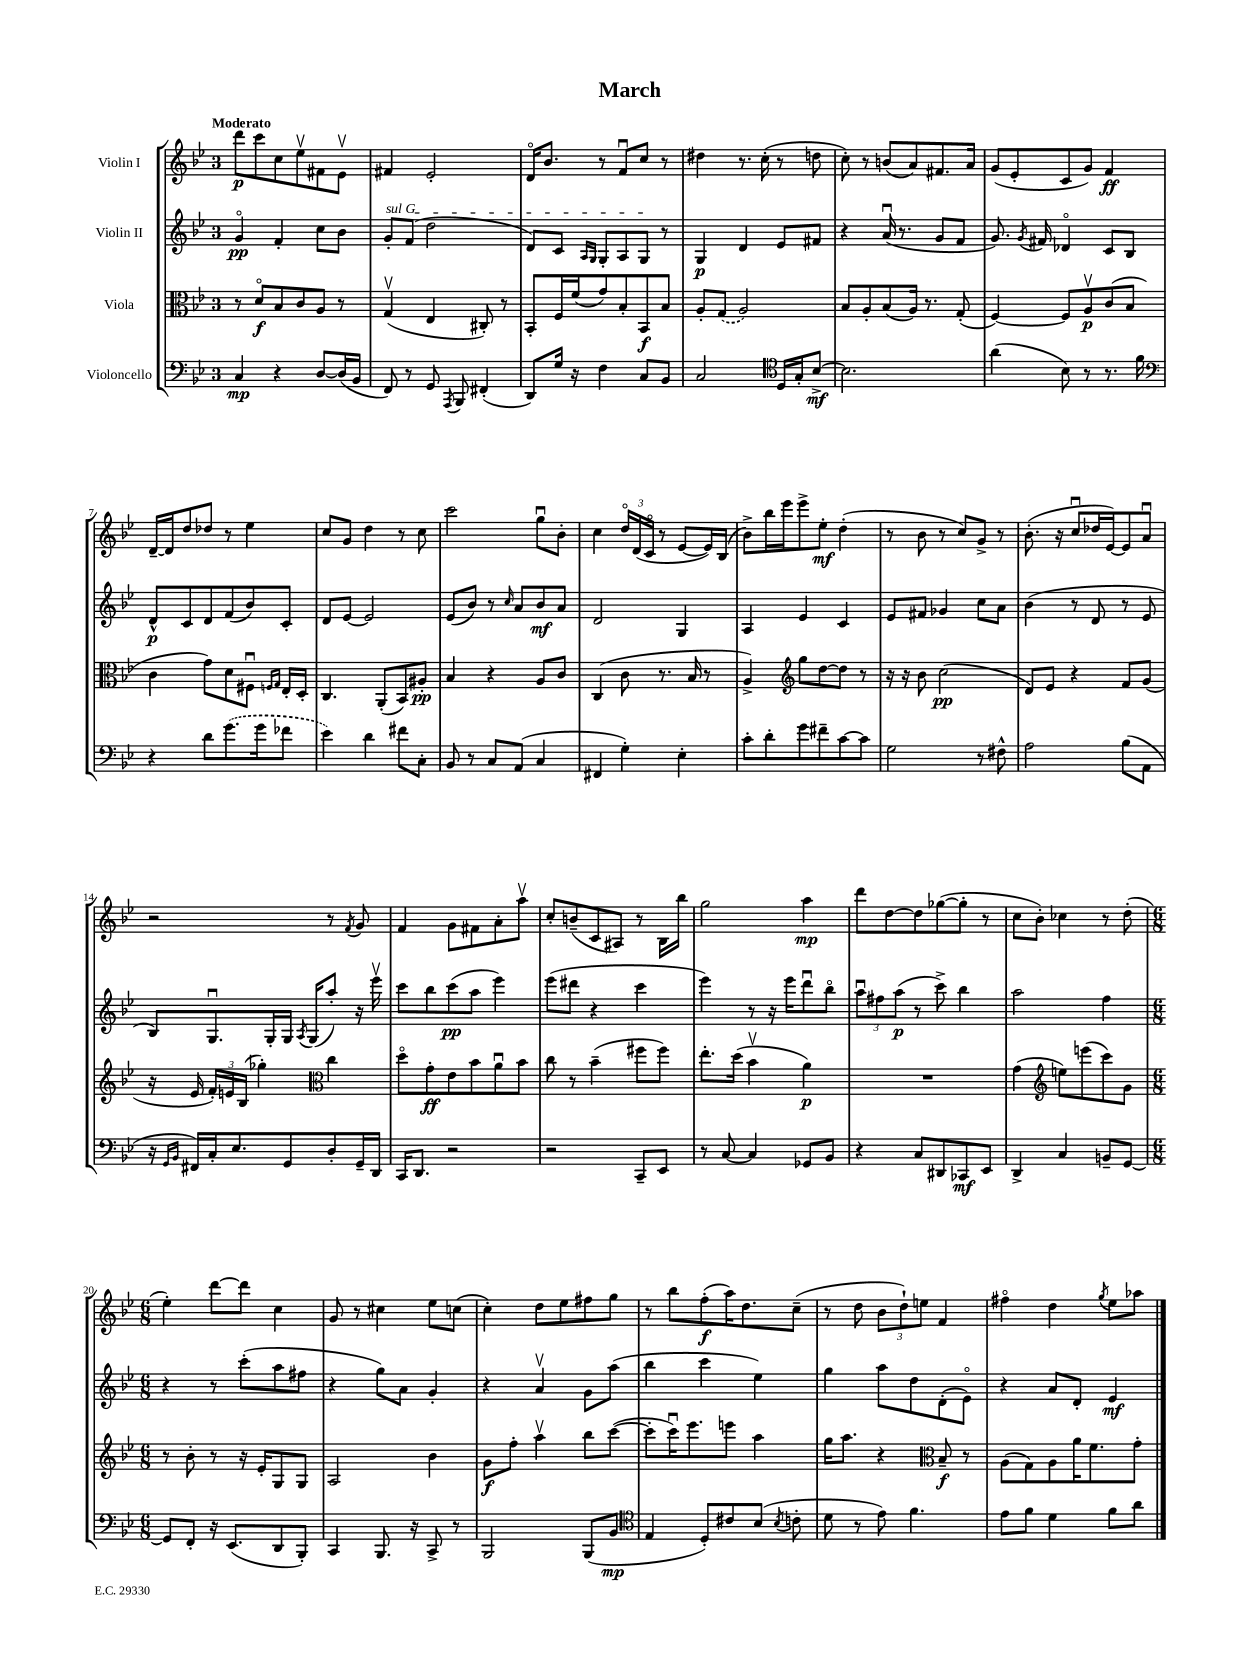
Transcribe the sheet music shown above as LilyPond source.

\header { title = "March" }
<<
\new StaffGroup <<
\new Staff = "s0" \with { instrumentName = "Violin I" } {
    \clef treble \key bes \major \once \override Staff.TimeSignature.style = #'single-digit \time 3/4 \tempo "Moderato"
    \autoBeamOff d'''8[\p c'''8 c''8 ees''8\upbow fis'8 ees'8]\upbow |
    fis'4 ees'2-. |
    d'16[\flageolet bes'8.] r8 f'8[\downbow c''8] r8 |
    dis''4 r8. c''16-.( r8 d''8 |
    c''8-.) r8 b'8[( a'8) fis'8. a'16] |
    g'8[( ees'8-. c'8 g'8]) f'4\ff |
    d'16[~-- d'16 d''8 des''8] r8 ees''4 |
    c''8[ g'8] d''4 r8 c''8 |
    c'''2 g''8[\downbow bes'8]-. |
    c''4 \tuplet 3/2 { d''16[\flageolet d'16( c'16]\flageolet } r8 ees'8[~ ees'16) bes16]( |
    bes'8[->) bes''16 ees'''16 ees'''8-> ees''8]-.\mf d''4-.( |
    r8 bes'8 r8 c''8[) g'8]-> r8 |
    bes'8.-.( r16 c''8[\downbow des''16 ees'16~) ees'8 a'8]\downbow |
    r2 r8 \acciaccatura { f'8 } g'8 |
    f'4 g'8[ fis'8 a'8-. a''8]\upbow |
    c''8[-. b'8--( c'8 ais8]) r8 bes16[ bes''16] |
    g''2 a''4\mp |
    d'''8[ d''8~ d''8 ges''8~( ges''8]-. r8 |
    c''8[ bes'8]-.) ces''4 r8 d''8-.( |
    \numericTimeSignature \time 6/8 ees''4-.) d'''8[~ d'''8] c''4 |
    g'8 r8 cis''4 ees''8[ c''8]( |
    c''4-.) d''8[ ees''8 fis''8 g''8] |
    r8 bes''8[ f''8-.\f( a''16) d''8. c''8]--( |
    r8 d''8 \tuplet 3/2 { bes'8[ d''8-!) e''8] } f'4 |
    fis''4\flageolet d''4 \acciaccatura { g''8 } ees''8[ aes''8] \bar "|." |
}
\new Staff = "s1" \with { instrumentName = "Violin II" } {
    \clef treble \key bes \major \once \override Staff.TimeSignature.style = #'single-digit \time 3/4
    \autoBeamOff g'4\flageolet\pp f'4-. c''8[ bes'8] |
    \once \override TextSpanner.bound-details.left.text = \markup { \italic "sul G" } g'8[-.\startTextSpan f'8]( d''2 |
    d'8[) c'8] \grace { a16[ g16] } g8[-. a8 g8]\stopTextSpan r8 |
    g4\p d'4 ees'8[ fis'8] |
    r4 a'16\downbow( r8. g'8[ f'8] |
    g'8.) \acciaccatura { g'8 } fis'16 des'4\flageolet c'8[ bes8] |
    d'8[-^\p c'8 d'8 f'8( bes'8) c'8]-. |
    d'8[ ees'8]~ ees'2 |
    ees'8[( bes'8]) r8 \grace { c''16 } a'8[ bes'8\mf a'8] |
    d'2 g4 |
    a4 ees'4 c'4 |
    ees'8[ fis'8] ges'4 c''8[ a'8] |
    bes'4( r8 d'8 r8 ees'8 |
    bes8[) g8.\downbow g16-. g16] \acciaccatura { a8 } g16[( a''8]-.) r16 ees'''16\upbow |
    c'''8[ bes''8 c'''8\pp( a''8] ees'''4) |
    ees'''8[( dis'''8] r4 c'''4 |
    ees'''4) r8 r16 ees'''16[ d'''8\downbow bes''8]\flageolet |
    \tuplet 3/2 { a''8[\downbow fis''8 a''8]\p( } r8 c'''8->) bes''4 |
    a''2 f''4 |
    \numericTimeSignature \time 6/8 r4 r8 c'''8[-.( a''8 fis''8] |
    r4 g''8[) a'8] g'4-. |
    r4 a'4\upbow g'8[ a''8]( |
    bes''4 c'''4 ees''4) |
    g''4 a''8[ d''8 d'8-.( ees'8]\flageolet) |
    r4 a'8[ d'8]-. ees'4\mf \bar "|." |
}
\new Staff = "s2" \with { instrumentName = "Viola" } {
    \clef alto \key bes \major \once \override Staff.TimeSignature.style = #'single-digit \time 3/4
    \autoBeamOff r8 d'8[\flageolet\f bes8 c'8 a8] r8 |
    g4\upbow( ees4 cis8-.) r8 |
    bes,8[-. f16 f'16( g'8) bes8-. bes,8\f bes8] |
    a8[-. \once \slurDashed g8]( a2) |
    bes8[ a8-. bes8( a16]) r8. g8-.( |
    f4~) f8[ a8\upbow\p c'8( bes8] |
    c'4 g'8[) d'8 fis8]\downbow \grace { f16[ g16] } ees16[-. d16]-. |
    c4. a,8[-.( bes,8) ais8]-.\pp |
    bes4 r4 a8[ c'8] |
    c4( c'8 r8. bes16 r8 |
    a4->) \clef treble g''8[ d''8~ d''8] r8 |
    r16 r16 bes'8 c''2\pp( |
    d'8[) ees'8] r4 f'8[ g'8]( |
    r16 ees'16 \tuplet 3/2 { f'16[-.) e'16 bes16]( } ges''4-.) \clef alto c''4 |
    d''8[\flageolet g'8-.\ff ees'8 bes'8 a'8\downbow bes'8] |
    c''8 r8 bes'4--( fis''8[ fis''8]) |
    ees''8.[-. d''16]( bes'4\upbow a'4\p) |
    R2. |
    g'4( \clef treble e''8[) e'''8( c'''8) g'8] |
    \numericTimeSignature \time 6/8 r8 bes'8-. r8 r16 ees'16[-. g8 g8] |
    a2 bes'4 |
    g'8[\f f''8]-. a''4\upbow bes''8[ c'''8]~( |
    c'''8[-. c'''16\downbow) ees'''8. e'''8] a''4 |
    g''16[ a''8.] r4 \clef alto bes8--\f r8 |
    a8[( g8) a8 a'16 f'8. g'8]-. \bar "|." |
}
\new Staff = "s3" \with { instrumentName = "Violoncello" } {
    \clef bass \key bes \major \once \override Staff.TimeSignature.style = #'single-digit \time 3/4
    \autoBeamOff c4\mp r4 d8[~ d16( bes,16] |
    f,8) r8 g,8 \acciaccatura { a,,8 } bes,,8 fis,4-.( |
    d,8[) g16] r16 f4 c8[ bes,8] |
    c2 \clef tenor d16[ g16-. bes8]~->\mf |
    bes2. |
    a'4( bes8) r8 r8. f'16 |
    \clef bass r4 d'8[ \once \slurDashed g'8.( g'16 fes'8] |
    ees'4) d'4 fis'8[ c8]-. |
    bes,8 r8 c8[ a,8]( c4 |
    fis,4 g4-.) ees4-. |
    c'8[-. d'8-. g'8 fis'8-- c'8~ c'8] |
    g2 r8 fis8-^ |
    a2 bes8[( a,8] |
    r16 \grace { g,16[ bes,16] } fis,16[) c16-. ees8. g,8 d8-. g,16-- d,16] |
    c,16[ d,8.] r2 |
    r2 c,8[-- ees,8] |
    r8 c8~ c4 ges,8[ bes,8] |
    r4 c8[ dis,8 ces,8\mf ees,8] |
    d,4-> c4 b,8[-- g,8]~ |
    \numericTimeSignature \time 6/8 g,8[ f,8]-. r16 ees,8.[( d,8 bes,,8]-.) |
    c,4 bes,,8. r16 c,8-> r8 |
    bes,,2 bes,,8[( bes,8]\mp |
    \clef tenor ees4 d8[-.) cis'8 bes8]( \acciaccatura { bes8 } c'8-. |
    d'8 r8 ees'8) f'4. |
    ees'8[ f'8] d'4 f'8[ a'8] \bar "|." |
}
>>
>>
